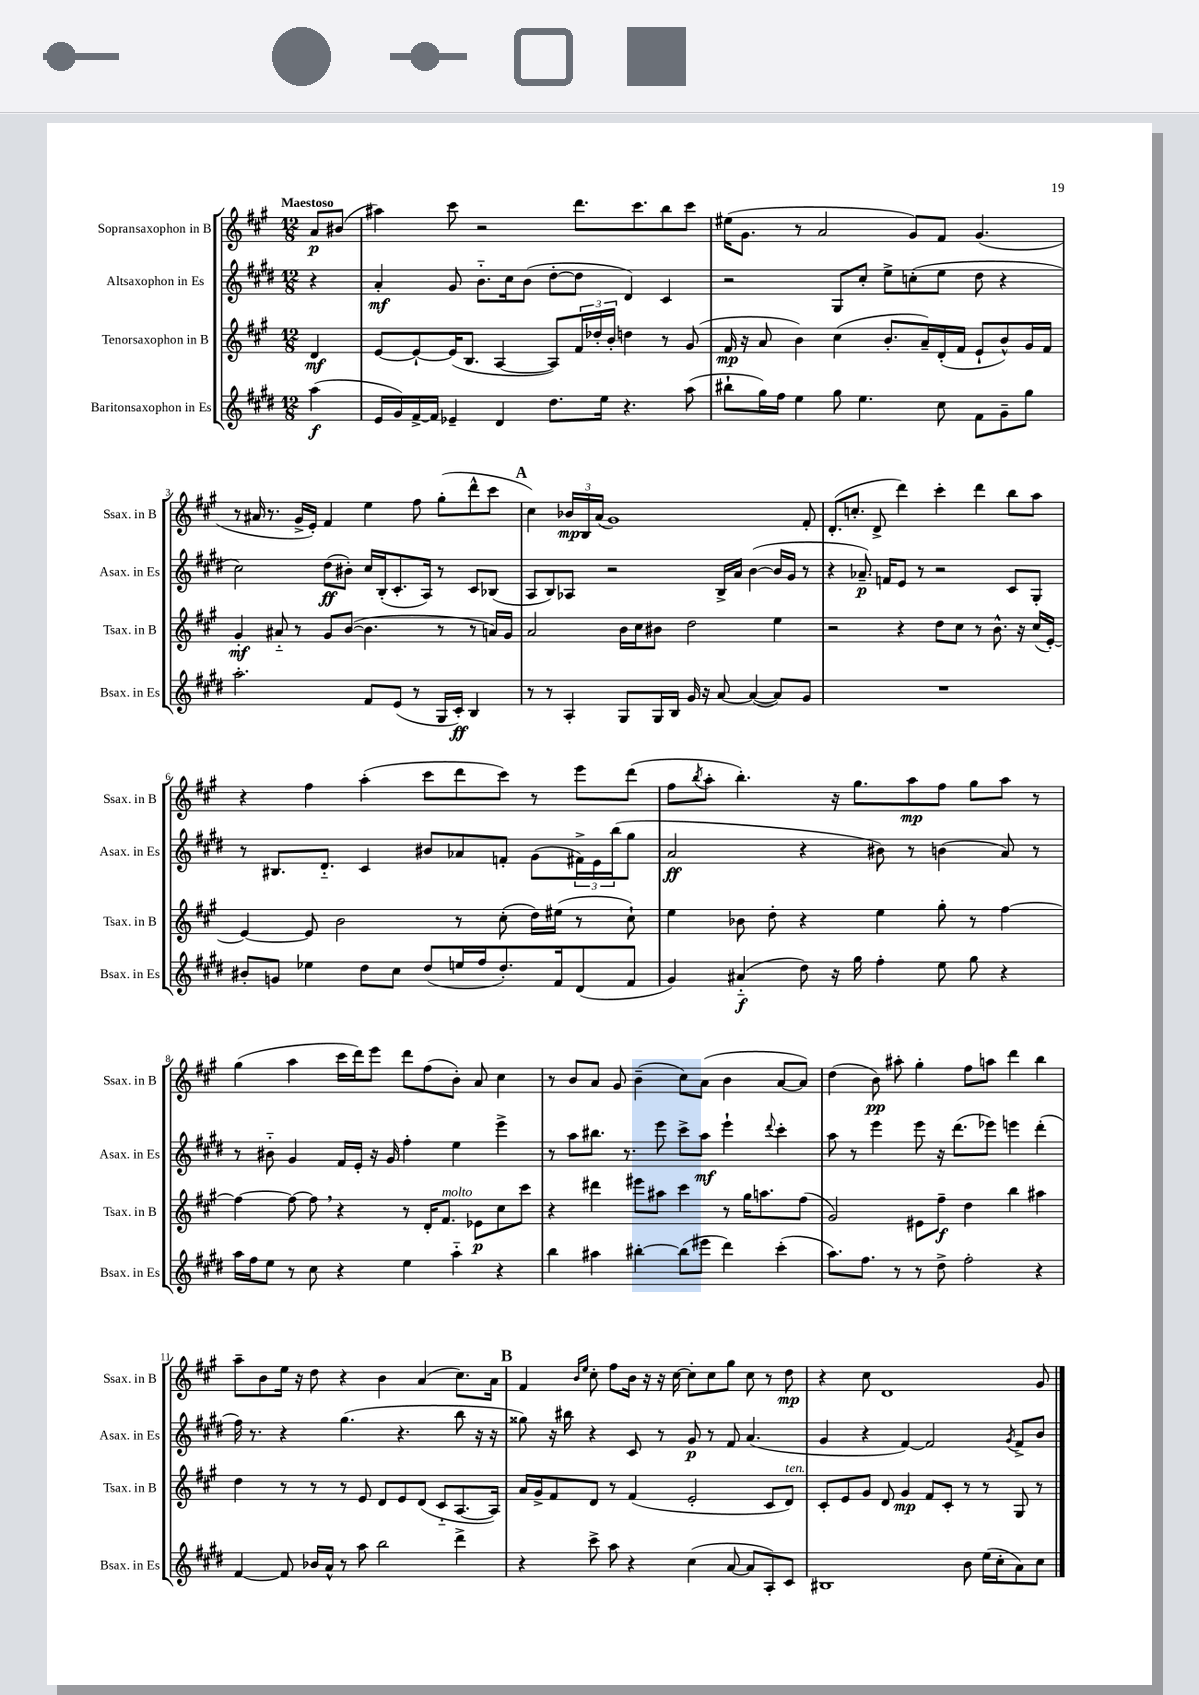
<<
\new StaffGroup <<
\new Staff = "s0" \with { instrumentName = "Sopransaxophon in B" shortInstrumentName = "Ssax. in B" } {
    \clef treble \key a \major \numericTimeSignature \time 12/8 \partial 4 \tempo "Maestoso"
    a'8\p bis'8( |
    ais''4) cis'''8 r2 d'''8. cis'''8. b''8 cis'''8 |
    eis''16( gis'8. r8 a'2 gis'8) fis'8 gis'4.( |
    r8 ais'16 r8. gis'16-> e'16-.) fis'4 e''4 fis''8 gis''8-.( d'''8-^ cis'''8 |
    \mark \markup { \bold "A" } cis''4) \tuplet 3/2 { bes'16\mp b16 a'16( } gis'1) fis'8-. |
    d'8.-.( c''8.-. d'8-> d'''4) cis'''4-. d'''4 b''8 a''8 |
    r4 fis''4 a''4-.( cis'''8 d'''8 cis'''8) r8 e'''8 d'''8( |
    fis''8 \acciaccatura { b''8 } a''8-. b''4.-.) r16 gis''8. a''8\mp fis''8 gis''8 a''8 r8 |
    gis''4( a''4 cis'''16 d'''16) e'''8 d'''8 fis''8( b'8-.) a'8 cis''4 |
    r8 b'8 a'8 gis'8 b'4--( cis''8) a'8( b'4 a'8~ a'8) |
    d''4( b'8\pp) ais''8-. gis''4-. fis''8 a''8 d'''4 b''4 |
    a''8-- b'8 e''16 r16 d''8 r4 b'4 a'4( cis''8.) a'16 |
    \mark \markup { \bold "B" } fis'4 \grace { b'16 e''16 } cis''8-. fis''8 b'16 r16 r16 cis''16~ cis''8-. cis''8 gis''8 cis''8 r8 d''8\mp |
    r4 cis''8 d'1 gis'8 \bar "|." |
}
\new Staff = "s1" \with { instrumentName = "Altsaxophon in Es" shortInstrumentName = "Asax. in Es" } {
    \clef treble \key e \major \numericTimeSignature \time 12/8 \partial 4
    r4 |
    a'4-.\mf gis'8 b'8.-_ cis''16 b'8( dis''8~-. dis''8 dis'4) cis'4 |
    r2 gis8 cis''8-. e''8-> c''8-.( e''8 dis''8 r4 |
    cis''2) dis''8\ff( bis'8-.) cis''16 b16-.( cis'8.-. a16) r8 cis'8 bes8( |
    \mark \markup { \bold "A" } a8 b8) aes8 r2 b16-> a'16 b'4~( b'16 gis'16 r8 |
    r4 aes'8.--\p) f'16 e'8 r8 r2 cis'8 gis8-. |
    r8 bis8. dis'8.-_ cis'4 bis'8 aes'8 f'8-. gis'8( \tuplet 3/2 { fis'16->) e'16 b''16( } gis''8 |
    a'2\ff r4 bis'8) r8 b'4( a'8) r8 |
    r8 bis'8-_ gis'4 fis'16 e'16-. r16 gis'16 fis''4-. e''4 e'''4-> |
    r8 a''8 bis''8. r8. e'''8 cis'''8-> a''8\mf e'''4-! \appoggiatura { dis'''8 } cis'''4-. |
    a''8 r8 e'''4 e'''8 r16 dis'''8.( ees'''8) e'''4 dis'''4-.( |
    fis''16) r8. r4 gis''4.( r4. b''8 r16 r16 |
    \mark \markup { \bold "B" } gisis''8) r16 bis''16 r4 cis'8 r8 gis'8\p r8 fis'8 a'4.( |
    gis'4 r4 fis'4~) fis'2 \acciaccatura { gis'8 } fis'8-> b'8 \bar "|." |
}
\new Staff = "s2" \with { instrumentName = "Tenorsaxophon in B" shortInstrumentName = "Tsax. in B" } {
    \clef treble \key a \major \numericTimeSignature \time 12/8 \partial 4
    d'4\mf |
    e'8~ e'8~-! e'16( b8. a4~ a8) \tuplet 3/2 { fis'16 des''16-. b'16-. } d''4 r8 gis'8( |
    fis'16\mp r16 a'8 b'4) cis''4( b'8.-. a'16--) d'16-.( fis'16 e'8-! b'8-^) gis'16 fis'16 |
    gis'4-.\mf ais'8-_ r8 gis'8 b'8~( b'4. r8 r8 a'16) gis'16 |
    \mark \markup { \bold "A" } a'2 b'16 cis''16 bis'8 d''2 e''4 |
    r2 r4 d''8 cis''8 r8 b'8.-^ r16 cis''16( e'16~-.) |
    e'4~ e'8 b'2 r8 cis''8-.( d''16) eis''16( r8 cis''8-!) |
    e''4 bes'8 d''8-. r4 e''4 gis''8-. r8 fis''4~ |
    fis''4~ fis''8~ fis''8 \breathe r4 r8 d'16-. fis'8.^\markup { \italic "molto" } ees'8\p cis''8 cis'''8 |
    r4 dis'''4 eis'''8 ais''8 cis'''4 r8 gis''16 a''8. fis''8( |
    gis'2) eis'8 fis''8--\f d''4 b''4 ais''4 |
    d''4 r8 r8 r8 e'8 d'8 e'8 d'8( cis'8-_ a8.~ a16) |
    \mark \markup { \bold "B" } a'16 gis'16-> fis'8 d'8 r8 fis'4( e'2-. cis'8 d'8^\markup { \italic "ten." }) |
    cis'8-. e'8 gis'8 d'8 gis'4\mp fis'8 cis'8-. r8 r8 gis8 r8 \bar "|." |
}
\new Staff = "s3" \with { instrumentName = "Baritonsaxophon in Es" shortInstrumentName = "Bsax. in Es" } {
    \clef treble \key e \major \numericTimeSignature \time 12/8 \partial 4
    a''4\f( |
    e'16 gis'16) fis'16~-> fis'16 ees'4-- dis'4 dis''8. e''16 r4. a''8( |
    bis''8-! gis''16) fis''16 e''4 gis''8 e''4. cis''8 fis'8 gis'8-- gis''8 |
    a''2.-. fis'8 e'8( r8 gis16 cis'16-.\ff) b4 |
    \mark \markup { \bold "A" } r8 r8 a4-. gis8 gis16 b16 gis'16 r16 a'8~ a'4~( a'8) gis'8 |
    R1. |
    bis'8-. g'8 ees''4 dis''8 cis''8 dis''8( e''16 fis''16 dis''8.-.) fis'16 dis'8( fis'8 |
    gis'4) ais'4-_\f( dis''8) r16 gis''16 fis''4-. e''8 gis''8 r4 |
    a''16 fis''16 e''8 r8 cis''8 r4 e''4 a''4-_ r4 |
    b''4 ais''4 bis''4~-. bis''8( eis'''8 dis'''4) cis'''4-.( |
    a''8.) fis''8. r8 r8 dis''8-> fis''2-. r4 |
    fis'4~ fis'8 bes'16 a'16-^ r8 a''8 b''2 dis'''4-> |
    \mark \markup { \bold "B" } r4 cis'''8-> a''8 r4 cis''4( a'8~ a'8 a8-.) cis'8 |
    bis1 b'8 e''16( cis''16-. a'8) cis''8 \bar "|." |
}
>>
>>
